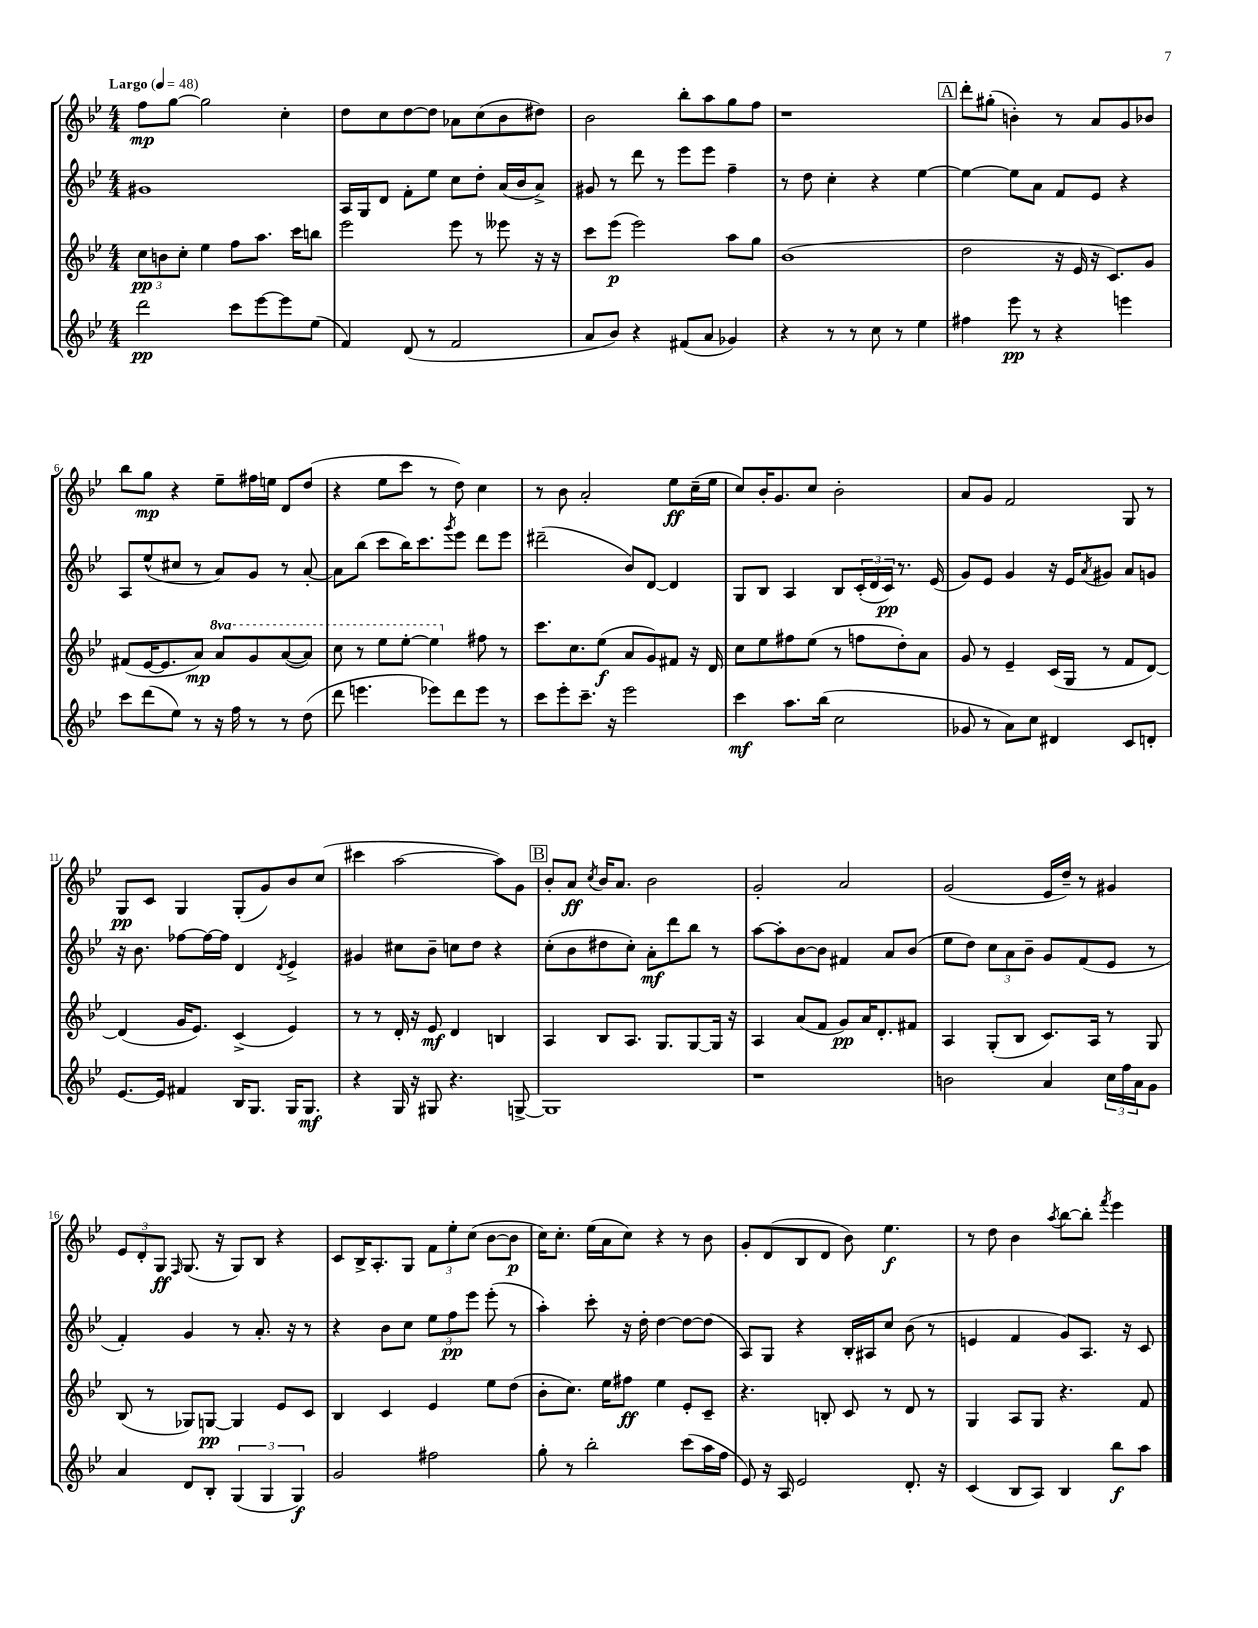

**kern	**dynam	**kern	**dynam	**kern	**dynam	**kern	**dynam
*part4	*part4	*part3	*part3	*part2	*part2	*part1	*part1
*staff4	*staff4	*staff3	*staff3	*staff2	*staff2	*staff1	*staff1
*clefG2	*	*clefG2	*	*clefG2	*	*clefG2	*
*k[b-e-]	*	*k[b-e-]	*	*k[b-e-]	*	*k[b-e-]	*
*M4/4	*	*M4/4	*	*M4/4	*	*M4/4	*
*MM48	*	*MM48	*	*MM48	*	*MM48	*
=1	=1	=1	=1	=1	=1	=1	=1
!	!	!	!	!	!	!LO:TX:a:B:t=Largo	!
2ddd\	pp	12cc\L	pp	1g#X	.	8ff\L	mp
.	.	12bn\	.	.	.	.	.
.	.	.	.	.	.	[8gg\J	.
.	.	12cc'\J	.	.	.	.	.
.	.	4ee-\	.	.	.	2gg\]	.
8ccc\L	.	8ff\L	.	.	.	.	.
[8eee-\	.	8.aa\J	.	.	.	.	.
8eee-\]	.	.	.	.	.	4cc'\	.
.	.	16ccc\KL	.	.	.	.	.
(8ee-\J	.	8bbn\J	.	.	.	.	.
=2	=2	=2	=2	=2	=2	=2	=2
4f/)	.	2eee-\	.	16A/LL	.	8dd\L	.
.	.	.	.	16G/J	.	.	.
.	.	.	.	8d/J	.	8cc\	.
(8d/	.	.	.	8f'\L	.	[8dd\	.
8r	.	.	.	8ee-\J	.	8dd\J]	.
2f/	.	8eee-\	.	8cc\L	.	8a-X\L	.
.	.	8r	.	8dd'\J	.	(8cc\	.
.	.	8eee--X\	.	(16a/LL	.	8b-\	.
.	.	.	.	16b-/J	.	.	.
.	.	16r	.	8a^/J)	.	8dd#X\J)	.
.	.	16r	.	.	.	.	.
=3	=3	=3	=3	=3	=3	=3	=3
8a/L	.	8ccc\L	.	8g#X/	.	2b-\	.
8b-/J)	.	(8eee-\J	p	8r	.	.	.
4r	.	2eee-\)	.	8ddd\	.	.	.
.	.	.	.	8r	.	.	.
(8f#X/L	.	.	.	8eee-\L	.	8bb-'\L	.
8a/J	.	.	.	8eee-\J	.	8aa\	.
4g-X/)	.	8aa\L	.	4ff~\	.	8gg\	.
.	.	8gg\J	.	.	.	8ff\J	.
=4	=4	=4	=4	=4	=4	=4	=4
4r	.	(1b-	.	8r	.	1r	.
.	.	.	.	8dd\	.	.	.
8r	.	.	.	4cc'\	.	.	.
8r	.	.	.	.	.	.	.
8cc\	.	.	.	4r	.	.	.
8r	.	.	.	.	.	.	.
4ee-\	.	.	.	[4ee-\	.	.	.
!!LO:REH:place=s1:t=A
=5	=5	=5	=5	=5	=5	=5	=5
4ff#X\	.	2dd\	.	4ee-\_	.	8ddd'\L	.
.	.	.	.	.	.	(8gg#X'\J	.
8eee-\	pp	.	.	8ee-\L]	.	4bn'\)	.
8r	.	.	.	8a\J	.	.	.
4r	.	16r	.	8f/L	.	8r	.
.	.	16e-/	.	.	.	.	.
.	.	16r	.	8e-/J	.	8a/L	.
.	.	8.c/L)	.	.	.	.	.
4eeen\	.	.	.	4r	.	8g/	.
.	.	8g/J	.	.	.	8b-X/J	.
!!LO:LB:g=z
=6	=6	=6	=6	=6	=6	=6	=6
8ccc\L	.	(8f#X/L	.	8A/L	.	8bb-\L	.
(8ddd\	.	[16e-/K	.	(8ee-^^/	.	8gg\J	mp
.	.	8.e-/]	.	.	.	.	.
8ee-\J)	.	.	.	8cc#X/J	.	4r	.
8r	.	8a/J)	mp	8r	.	.	.
*	*	*8va	*	*	*	*	*
16r	.	8aa/L	.	8a/L)	.	8ee-~\L	.
16ff\	.	.	.	.	.	.	.
8r	.	8gg/	.	8g/J	.	16ff#X\L	.
.	.	.	.	.	.	16een\JJ	.
8r	.	([8aa/	.	8r	.	8d/L	.
(8dd\	.	8aa/J])	.	[8a'/	.	(8dd/J	.
=7	=7	=7	=7	=7	=7	=7	=7
8ddd\	.	8ccc\	.	8a\L]	.	4r	.
4.eeen\	.	8r	.	(8bb-\J	.	.	.
.	.	8eee-\L	.	8ccc\L	.	8ee-\L	.
.	.	[8eee-'\J	.	16bb-\K)	.	8ccc\J	.
.	.	.	.	8.ccc\	.	.	.
8eee-X\L)	.	4eee-\]	.	.	.	8r	.
.	.	.	.	8qggg/	.	.	.
8ddd\	.	.	.	8eee-\J	.	8dd\)	.
*	*	*X8va	*	*	*	*	*
8eee-\J	.	8ff#X\	.	8ddd\L	.	4cc\	.
8r	.	8r	.	8eee-\J	.	.	.
=8	=8	=8	=8	=8	=8	=8	=8
8ccc\L	.	8.ccc\L	.	(2ddd#X~\	.	8r	.
8eee-'\	.	.	.	.	.	8b-\	.
.	.	8.cc\	.	.	.	.	.
8.ccc~\J	.	.	.	.	.	2a'/	.
.	.	(8ee-\J	f	.	.	.	.
16r	.	.	.	.	.	.	.
2eee-\	.	8a/L	.	8b-/L)	.	.	.
.	.	8g/)	.	[8d/J	.	.	.
.	.	8f#X/J	.	4d/]	.	8ee-\L	ff
.	.	16r	.	.	.	(16cc~\L	.
.	.	16d/	.	.	.	16ee-\JJ	.
=9	=9	=9	=9	=9	=9	=9	=9
4ccc\	mf	8cc\L	.	8G/L	.	8cc/L)	.
.	.	8ee-\	.	8B-/J	.	16b-'/K	.
.	.	.	.	.	.	8.g/	.
8.aa\L	.	8ff#X\	.	4A/	.	.	.
.	.	(8ee-\J	.	.	.	8cc/J	.
(16bb-\Jk	.	.	.	.	.	.	.
2cc\	.	8r	.	8B-/L	.	2b-'\	.
.	.	8ffn\L	.	(24c'/L	.	.	.
.	.	.	.	24d/	.	.	.
.	.	.	.	24c/JJ)	pp	.	.
.	.	8dd'\)	.	8.r	.	.	.
.	.	8a\J	.	.	.	.	.
.	.	.	.	(16e-/	.	.	.
=10	=10	=10	=10	=10	=10	=10	=10
8g-X/	.	8g/	.	8g/L)	.	8a/L	.
8r	.	8r	.	8e-/J	.	8g/J	.
8a\L)	.	4e-~/	.	4g/	.	2f/	.
8cc\J	.	.	.	.	.	.	.
4d#X/	.	(16c/LL	.	16r	.	.	.
.	.	16G/JJ	.	16e-/KL	.	.	.
.	.	.	.	8qa/	.	.	.
.	.	8r	.	8g#X/J	.	.	.
8c/L	.	8f/L	.	8a/L	.	8G/	.
8dn'/J	.	[8d/J)	.	8gn/J	.	8r	.
!!LO:LB:g=z
=11	=11	=11	=11	=11	=11	=11	=11
[8.e-/L	.	(4d/]	.	16r	.	8G/L	pp
.	.	.	.	8.b-\	.	.	.
.	.	.	.	.	.	8c/J	.
16e-/Jk]	.	.	.	.	.	.	.
4f#X/	.	16g/KL	.	[8ff-X\L	.	4G/	.
.	.	8.e-/J)	.	.	.	.	.
.	.	.	.	16ff-\L_	.	.	.
.	.	.	.	16ff-\JJ]	.	.	.
16B-/KL	.	(4c^/	.	4d/	.	(8G'/L	.
8.G/J	.	.	.	.	.	.	.
.	.	.	.	.	.	8g/)	.
.	.	.	.	8qd/	.	.	.
16G/KL	.	4e-/)	.	4e-^/	.	8b-/	.
8.G/J	mf	.	.	.	.	.	.
.	.	.	.	.	.	(8cc/J	.
=12	=12	=12	=12	=12	=12	=12	=12
4r	.	8r	.	4g#X/	.	4ccc#X\	.
.	.	8r	.	.	.	.	.
16G/	.	16d'/	.	8cc#X\L	.	[2aa\	.
16r	.	16r	.	.	.	.	.
8G#X/	.	8e-/	mf	8b-~\J	.	.	.
4.r	.	4d/	.	8ccn\L	.	.	.
.	.	.	.	8dd\J	.	.	.
.	.	4Bn/	.	4r	.	8aa\L])	.
[8Gn^/	.	.	.	.	.	8g\J	.
!!LO:REH:place=s1:t=B
=13	=13	=13	=13	=13	=13	=13	=13
1G]	.	4A/	.	(8cc'\L	.	8b-'/L	.
.	.	.	.	8b-\	.	8a/J	ff
.	.	.	.	.	.	8qcc/	.
.	.	8B-/L	.	8dd#X\	.	16b-/KL	.
.	.	.	.	.	.	8.a/J	.
.	.	8.A/J	.	8cc'\J)	.	.	.
.	.	.	.	8a'\L	mf	2b-\	.
.	.	8.G/L	.	.	.	.	.
.	.	.	.	8ddd\	.	.	.
.	.	[8G/	.	8bb-\J	.	.	.
.	.	16G/Jk]	.	8r	.	.	.
.	.	16r	.	.	.	.	.
=14	=14	=14	=14	=14	=14	=14	=14
1r	.	4A/	.	[8aa\L	.	2g'/	.
.	.	.	.	8aa'\]	.	.	.
.	.	(8a/L	.	[8b-\	.	.	.
.	.	8f/J	.	8b-\J]	.	.	.
.	.	8g/L)	pp	4f#X/	.	2a/	.
.	.	16a/K	.	.	.	.	.
.	.	8.d'/	.	.	.	.	.
.	.	.	.	8a/L	.	.	.
.	.	8f#X/J	.	(8b-/J	.	.	.
=15	=15	=15	=15	=15	=15	=15	=15
2bn\	.	4A/	.	8ee-\L	.	(2g/	.
.	.	.	.	8dd\J)	.	.	.
.	.	(8G'/L	.	12cc\L	.	.	.
.	.	.	.	12a\	.	.	.
.	.	8B-/J	.	.	.	.	.
.	.	.	.	12b-~\J	.	.	.
4a/	.	8.c/L)	.	8g/L	.	16e-/LL	.
.	.	.	.	.	.	16dd~/JJ)	.
.	.	.	.	(8f/	.	8r	.
.	.	16A/Jk	.	.	.	.	.
24cc\LL	.	8r	.	8e-/J	.	4g#X/	.
24ff\	.	.	.	.	.	.	.
24a\J	.	.	.	.	.	.	.
8g\J	.	8G/	.	8r	.	.	.
!!LO:LB:g=z
=16	=16	=16	=16	=16	=16	=16	=16
4a/	.	(8B-/	.	4f'/)	.	12e-/L	.
.	.	.	.	.	.	12d'/	.
.	.	8r	.	.	.	.	.
.	.	.	.	.	.	12G/J	ff
.	.	.	.	.	.	16qqF/	.
8d/L	.	8G-X/L)	.	4g/	.	(8.G/	.
8B-'/J	.	[8Gn/J	pp	.	.	.	.
.	.	.	.	.	.	16r	.
(6G/	.	4G/]	.	8r	.	8G/L)	.
.	.	.	.	8.a'/	.	8B-/J	.
6G/	.	.	.	.	.	.	.
.	.	8e-/L	.	.	.	4r	.
.	.	.	.	16r	.	.	.
6G/)	f	.	.	.	.	.	.
.	.	8c/J	.	8r	.	.	.
=17	=17	=17	=17	=17	=17	=17	=17
2g/	.	4B-/	.	4r	.	8c/L	.
.	.	.	.	.	.	16B-^/K	.
.	.	.	.	.	.	8.A'/	.
.	.	4c/	.	8b-\L	.	.	.
.	.	.	.	8cc\J	.	8G/J	.
2ff#X\	.	4e-/	.	12ee-\L	.	12f\L	.
.	.	.	.	12ff\	pp	12ee-'\	.
.	.	.	.	12eee-\J	.	(12cc\J	.
.	.	8ee-\L	.	(8eee-'\	.	[8b-\L	.
.	.	(8dd\J	.	8r	.	8b-\J]	p
=18	=18	=18	=18	=18	=18	=18	=18
8gg'\	.	8b-'\L	.	4aa'\)	.	16cc\KL)	.
.	.	.	.	.	.	8.cc'\J	.
8r	.	8.cc\J)	.	.	.	.	.
2bb-'\	.	.	.	8ccc'\	.	(16ee-\LL	.
.	.	16ee-\KL	.	.	.	16a\J	.
.	.	8ff#X\J	ff	16r	.	8cc\J)	.
.	.	.	.	16dd'\	.	.	.
.	.	4ee-\	.	[4dd\	.	4r	.
(8ccc\L	.	8e-'/L	.	8dd\L_	.	8r	.
16aa\L	.	8c~/J	.	(8dd\J]	.	8b-\	.
16ff\JJ	.	.	.	.	.	.	.
=19	=19	=19	=19	=19	=19	=19	=19
8e-/)	.	4.r	.	8A/L)	.	8g'/L	.
16r	.	.	.	8G/J	.	(8d/	.
16A/	.	.	.	.	.	.	.
2e-/	.	.	.	4r	.	8B-/	.
.	.	8Bn'/	.	.	.	8d/J	.
.	.	8c/	.	16B-'/LL	.	8b-\)	.
.	.	.	.	16A#X/J	.	.	.
.	.	8r	.	8cc/J	.	4.ee-\	f
8.d'/	.	8d/	.	(8b-\	.	.	.
.	.	8r	.	8r	.	.	.
16r	.	.	.	.	.	.	.
=20	=20	=20	=20	=20	=20	=20	=20
(4c/	.	4G/	.	4en/	.	8r	.
.	.	.	.	.	.	8dd\	.
8B-/L	.	8A/L	.	4f/	.	4b-\	.
8A/J)	.	8G/J	.	.	.	.	.
.	.	.	.	.	.	8qaa/	.
4B-/	.	4.r	.	8g/L)	.	[8bb-\L	.
.	.	.	.	8.A/J	.	8bb-'\J]	.
.	.	.	.	.	.	8qfff/	.
8bb-\L	f	.	.	.	.	4eee-\	.
.	.	.	.	16r	.	.	.
8aa\J	.	8f/	.	8c/	.	.	.
==	==	==	==	==	==	==	==
*-	*-	*-	*-	*-	*-	*-	*-
